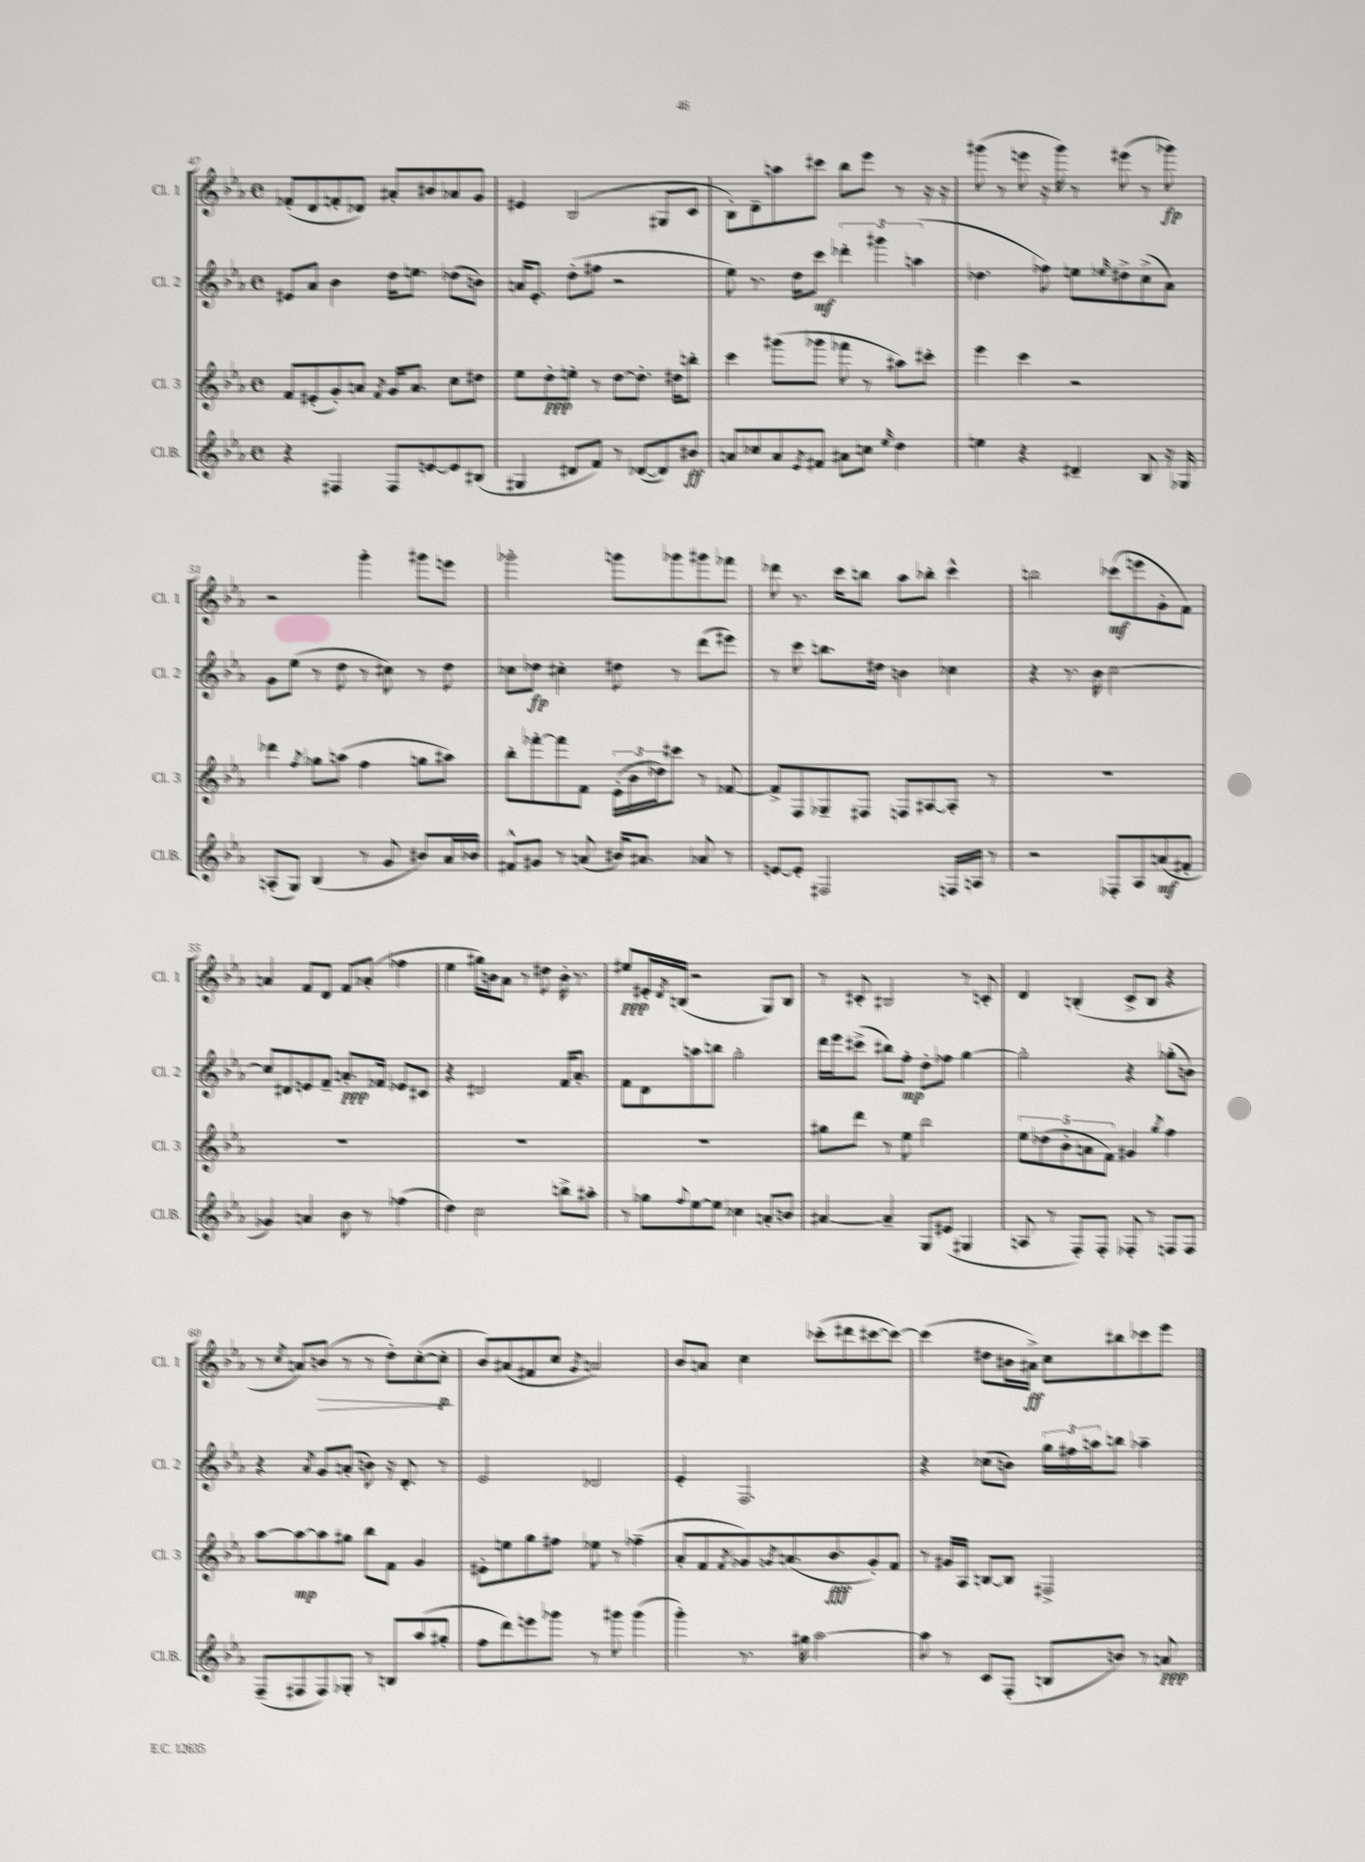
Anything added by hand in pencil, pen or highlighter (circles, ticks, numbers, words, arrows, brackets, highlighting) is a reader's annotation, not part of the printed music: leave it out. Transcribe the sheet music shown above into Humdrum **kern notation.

**kern	**kern	**kern	**kern
*staff4	*staff3	*staff2	*staff1
*clefG2	*clefG2	*clefG2	*clefG2
*k[b-e-a-]	*k[b-e-a-]	*k[b-e-a-]	*k[b-e-a-]
*M4/4	*M4/4	*M4/4	*M4/4
*met(c)	*met(c)	*met(c)	*met(c)
4r	8f/L	8e#/L	(8f-'/L
.	(8e#'/	8a-/J	8d/
4F#/	8g'/)	4b-\	8f'/
.	8a/J	.	8d-/J)
.	8qf/	.	.
8F#/L	16g/LK	16dd\LK	8a#'/L
.	8.a/J	8.ee\J	.
[8e/	.	.	8b#/
8e/]	8cc\L	(8dd-\L	8a-/
(8B#/J	8dd#\J	8b\J)	8g/J
=	=	=	=
4G#/	8ee-\L	16a/LK	4e#/
.	.	8.e-'/J	.
.	8dd'\	.	.
8d#/L	8ee'\J	(8dd'\L	(2B-/
8f/J)	8r	8ff#\J	.
8r	[8dd\L	2r	.
([8d-/L	8.dd'\]J	.	.
8d-/])	.	.	8G#/L
.	16dd#\LK	.	.
8b#/J	8bb'\J	.	8c/J
=	=	=	=
8a/L	4ccc\	8ee-\)	8B-'\L)
8cc-/	.	8.r	8d~\
8a/	(8ggg#\L	.	8aa\
.	.	16dd\LK	.
8qe-/	.	.	.
8f#/J	8ggg-\J	8ccc\J	8ccc#\J
8a#\L	8fff-\	6ddd-'\	8bb-\L
8cc\J	8r	.	8eee-\J
.	.	6ggg#\	.
16qqee-/	.	.	.
4dd\	8aa#\L)	.	8r
.	.	(6aa\	.
.	8ccc#'\J	.	16r
.	.	.	16r
=	=	=	=
4ee\	4eee-\	4.dd-\	(8ggg#\
.	.	.	8r
4r	4ccc\	.	8eee\
.	.	8ff-\)	16r
.	.	.	16ggg#\)
4d#~/	2r	8ee\L	8r
.	.	16qqee-/	.
.	.	8dd#^\	(8eee#\
8B-/	.	(8cc^\	8r
16r	.	8a-\J)	8ggg-\)
16G-/	.	.	.
=	=	=	=
(8A'/L	4ddd-\	8g\L	2r
8G/J)	.	(8ee-\J	.
.	8qff/	.	.
(4B-/	8gg-\L	8r	.
.	(8aa\J	8dd\	.
8r	4ff\	8r	4ggg'\
8g/	.	8cc#\)	.
8b#/L)	8gg\L	8r	8ggg#\L
16a-/L	8aa#\J)	8dd\	8eee\J
16b-/JJ	.	.	.
=	=	=	=
8f#^^/L	8bb-'\L	8cc-\L	2ggg-'\
8g#/J	[8fff-'\	8dd-\J	.
8r	8fff-\]	4cc#'\	.
(8a/	8f\J	.	.
16b#/LK)	(24e-'\LL	8dd#\	8ggg\L
.	24b-\	.	.
8.a#/J	.	.	.
.	24dd-\J)	.	.
.	8ccc#\J	8r	8ggg-\
8a-/	8r	(8ddd\L	8ggg#\
8r	[8f-/	8eee#\J)	8fff-\J
=	=	=	=
[8e/L	8f-^/]L	8r	8ddd-\
8e'/]J	8F/	8ccc\	8.r
2F#/	8G-~/	8.bb\L	.
.	.	.	16ccc\LK
.	8F#/J	.	8bb\J
.	.	16dd#\Jk	.
.	8F/L	4b\	8aa-\L
.	[8A#/	.	8bb-'\J
16F/LL	8A#'/]J	4cc-\	4ccc^^\
16A/JJ	.	.	.
8r	8r	.	.
=	=	=	=
2r	1r	4r	2bb\
.	.	8.r	.
.	.	16b-\	.
8F-'/L	.	[2cc\	(8ccc-\L
8A-/	.	.	8eee\
(8a/	.	.	8g'\
8f#'/J	.	.	8f\J)
=	=	=	=
4g-/)	1r	8cc/]L	4a/
.	.	8d#/	.
4a/	.	8e/	8f/L
.	.	8f~/J	8d/J
8b-\	.	8.a'/L	8f/L
8r	.	.	(8a-'/J
.	.	16f-/Jk	.
(4ff-\	.	8e-/L	4ff-\
.	.	8c#/J	.
=	=	=	=
4dd\)	1r	4r	4ee-\
2cc\	.	2d#/	16gg#\LL)
.	.	.	16b\J
.	.	.	8a-\J
.	.	.	8r
.	.	.	8dd#\
8bb^\L	.	16f/LK	16b'\
.	.	8.a-'/J	8.r
8aa#'\J	.	.	.
=	=	=	=
8r	1r	8f\L	8ee#/L
8gg-\L	.	8d\	16e#'/L
.	.	.	8qd/
.	.	.	(16B/JJ
8qqff/	.	.	.
[8ee-\	.	8aa\	2r
8ee-\]J	.	8bb\J	.
4cc-\	.	2gg'\	.
8a'/L	.	.	8G/L)
8b/J	.	.	8B/J
=	=	=	=
[4a#/	8gg#\L	16ddd\LL	8r
.	.	16eee-\J	.
.	8ddd\J	(8ccc#^\J	8c#'/
4a#~/]	8r	8bb#\L)	2B#/
.	8ee-\	8ff'\J	.
8G/L	2bb-\	8dd'\L	.
(8e#/J	.	8ff-\J	.
4G#/	.	[4gg\	8r
.	.	.	8c'/
=	=	=	=
8A/	10ee-\L	2gg'\]	4d/
.	(10dd-\	.	.
8r	.	.	.
.	10b-'\	.	.
8F'/L)	.	.	(4B'/
.	10a\	.	.
8F'/J	.	.	.
.	10f\J)	.	.
8F-'/	4g#/	4r	8c^/L
8r	.	.	8B/J
.	8qgg/	.	.
8F/L	4ff\	(8gg-'\L	4r
8F/J	.	8b\J)	.
=	=	=	=
(8F~/L	[8aa-\L	4r	8r
.	.	.	8qcc/
8F#/	8aa-\_	.	8a/L)
.	.	8qa-/	.
8F#/)	8aa-\]	8g/L	(8b/J
8G-'/J	8gg#\J	(8a'/J	8r
8r	8bb-\L	8b\)	8r
8B/L	8f\J	16r	8dd'\L)
.	.	8.d'/	.
(8aa-/	4g/	.	([8cc'\
8gg#'/J	.	8r	8cc'\]J
=	=	=	=
8ff\L	8e#'\L	2e-/	8b-/L)
8ddd\)	8ee\	.	(8a#/
8eee\	8gg\	.	8f#/
8ggg-\J	8ff#\J	.	8cc/J
.	.	.	8qg/
8r	8ee-\	2d-/	2a/)
8ggg#\	8r	.	.
(4ggg#\	(4ff-~\	.	.
=	=	=	=
4ggg'\)	8a-'/L	4e-'/	8b-/L
.	8f/	.	8a/J
.	8qf/	.	.
8.r	8g-/)	2.F/	4cc\
.	8qg/	.	.
.	(8.a/	.	.
16gg#\	.	.	.
[2aa-\	.	.	(8ccc-'\L
.	8.b-/	.	.
.	.	.	8ddd#\
.	8g'/)	.	[8ccc#\
.	8f/J	.	8ccc#\_J)
=	=	=	=
8aa-\]	8r	4r	(4ccc#\]
8r	16g#/LL	.	.
.	16A-/JJ	.	.
8c/L	[8B/L	(8cc-\L	8dd#\L
(8F'/J	8B/]J	8b\J)	16b#\L
.	.	.	16a#^\JJ)
8B/L	2F#^/	24gg\LL	8cc\L
.	.	24ff#\	.
.	.	24aa\J	.
8b/J)	.	8bb\J	8bb#\
8r	.	4aa-~\	8ccc-\
8a/	.	.	8eee-\J
==	==	==	==
*-	*-	*-	*-
